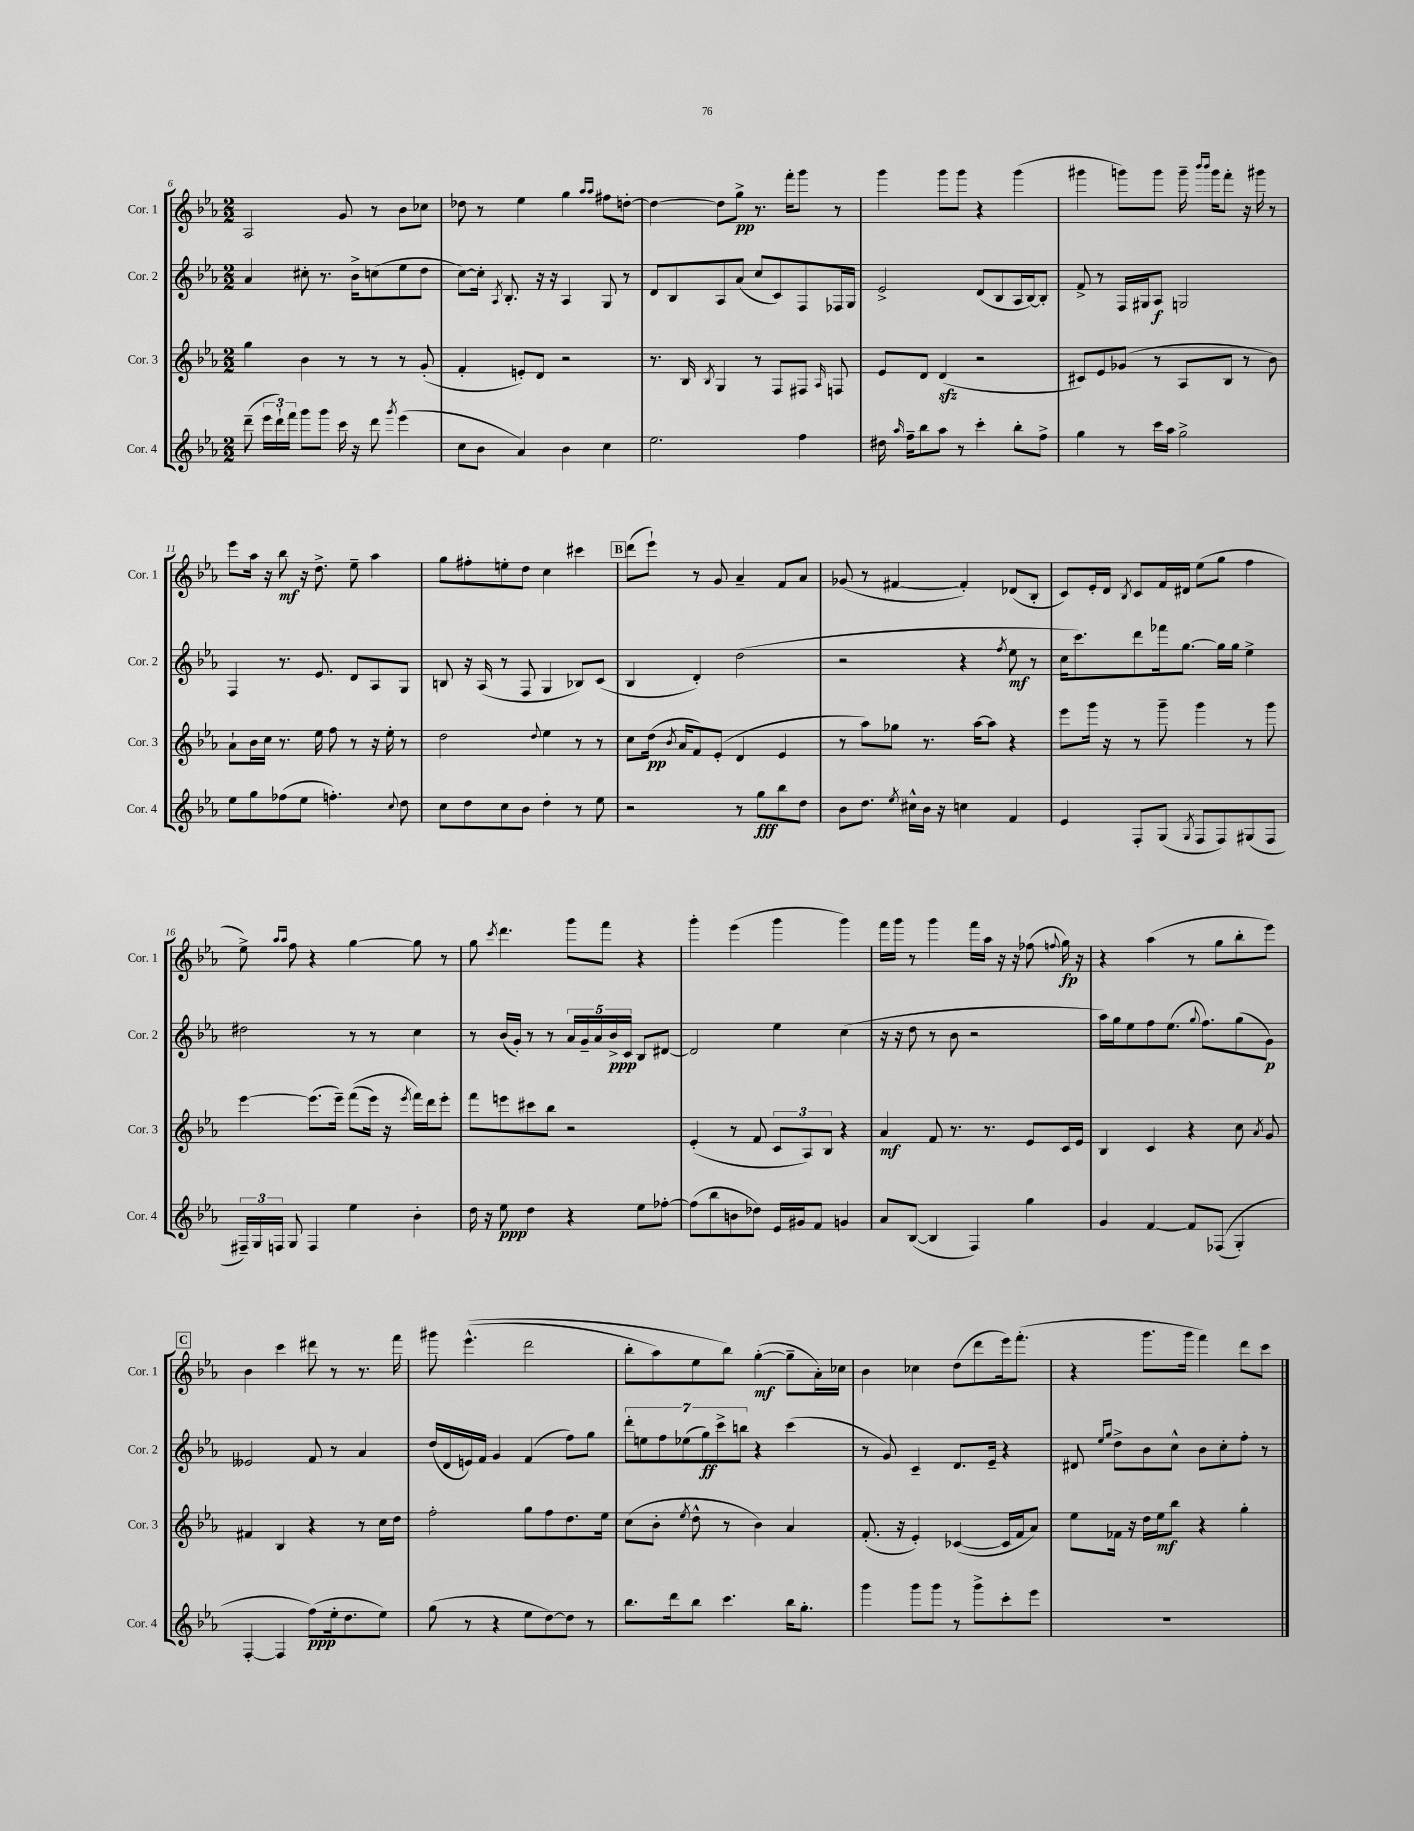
<<
\new StaffGroup <<
\new Staff = "s0" \with { instrumentName = "Cor. 1" shortInstrumentName = "Cor. 1" } {
    \clef treble \key ees \major \numericTimeSignature \time 2/2
    \autoBeamOff aes2 g'8 r8 bes'8[ ces''8] |
    des''8 r8 ees''4 g''4 \grace { aes''16[ aes''16] } fis''8[ d''8]~-. |
    d''4~ d''8[ g''8]->\pp r8. f'''16[-. g'''8] r8 |
    g'''4 g'''8[ g'''8] r4 g'''4( |
    gis'''4 g'''8[) g'''8] g'''16-- \grace { bes'''16[ bes'''16] } g'''16[ f'''8]-. r16 gis'''16 r8 |
    ees'''8[ aes''16] r16 bes''8\mf r16 d''8.-> ees''8-- aes''4 |
    g''8[ fis''8-. e''8-. d''8] c''4 cis'''4 |
    \mark \markup { \box "B" } d'''8[( ees'''8]-!) r8 g'8 aes'4-- f'8[ aes'8] |
    ges'8( r8 fis'4~ fis'4-.) des'8[( bes8]-. |
    c'8[) ees'16-. d'16] \acciaccatura { bes8 } c'8[ f'16 dis'16] ees''8[( g''8] f''4 |
    ees''8->) \grace { aes''16[ aes''16] } f''8 r4 g''4~ g''8 r8 |
    g''8 \acciaccatura { c'''8 } d'''4. g'''8[ f'''8] r4 |
    g'''4-. ees'''4( g'''4 g'''4) |
    f'''16[ g'''16] r8 g'''4 f'''16[ aes''16] r16 r16 fes''8( \appoggiatura { f''8 } g''16\fp) r16 |
    r4 aes''4( r8 g''8[ bes''8-. ees'''8]) |
    \mark \markup { \box "C" } bes'4 c'''4 dis'''8 r8 r8. f'''16 |
    gis'''8 ees'''4.-^(\( d'''2 |
    bes''8[-. aes''8) ees''8 bes''8]\) g''4~-.\mf( g''8[-- aes'16-.) ces''16] |
    bes'4 ces''4 d''8[( d'''8 ees'''16) f'''8.]-.( |
    r4 g'''8.[ g'''16] f'''4) d'''8[ c'''8] \bar "|." |
}
\new Staff = "s1" \with { instrumentName = "Cor. 2" shortInstrumentName = "Cor. 2" } {
    \clef treble \key ees \major \numericTimeSignature \time 2/2
    \autoBeamOff aes'4 cis''8-. r8. bes'16[-> c''8( ees''8 d''8] |
    c''8[~) c''16]-. \acciaccatura { aes8 } bes8.-. r16 r16 aes4 g8 r8 |
    d'8[ bes8 aes8 aes'8]( c''8[ c'8) f8 fes16 g16] |
    ees'2-> d'8[( bes8 aes16 bes16~) bes8]-. |
    f'8-> r8 f16[ gis16 aes8]\f g2 |
    f4 r8. ees'8. d'8[ aes8 g8] |
    b8 r16 aes16( r8 f8 g4 bes8[) c'8]( |
    \mark \markup { \box "B" } bes4 d'4-.) d''2( |
    r2 r4 \acciaccatura { f''8 } ees''8\mf r8 |
    c''16[ c'''8.) d'''8 fes'''16 g''8.]~ g''16[ g''16] ees''4-> |
    dis''2 r8 r8 c''4 |
    r8 bes'16[( g'16]-.) r8 r8 \tuplet 5/4 { aes'16[ g'16-- aes'16 bes'16->\ppp c'16] } bes8[ dis'8]~ |
    dis'2 ees''4 c''4( |
    r16 r16 d''8 r8 bes'8 r2 |
    aes''16[) g''16 ees''8 f''8 ees''8.]( \appoggiatura { g''8 } f''8.[) g''8( g'8]\p) |
    \mark \markup { \box "C" } eeses'2 f'8 r8 aes'4 |
    d''16[( d'16 e'16) f'16] g'4 f'4( f''8[) g''8] |
    \tuplet 7/4 { d'''8[-. e''8 f''8 ees''8( g''8\ff) c'''8-> b''8] } r4 c'''4( |
    r8 g'8) c'4-- d'8.[ ees'16]-- r4 |
    dis'8 \grace { ees''16[ g''16] } d''8[-> bes'8 c''8]-^ bes'8[ c''8-. f''8]-. r8 \bar "|." |
}
\new Staff = "s2" \with { instrumentName = "Cor. 3" shortInstrumentName = "Cor. 3" } {
    \clef treble \key ees \major \numericTimeSignature \time 2/2
    \autoBeamOff g''4 bes'4 r8 r8 r8 g'8-.( |
    f'4-. e'8[-.) d'8] r2 |
    r8. bes16 \acciaccatura { bes8 } g4 r8 f8[ fis8] \grace { aes16 } f8 |
    ees'8[ d'8] d'4\sfz( r2 |
    cis'8[) ees'8 ges'8]( r8 aes8[ bes8] r8 bes'8) |
    aes'8[-! bes'16 c''16] r8. ees''16 f''8 r8 r16 ees''16-. r8 |
    d''2 \appoggiatura { d''8 } ees''4 r8 r8 |
    \mark \markup { \box "B" } c''8[ d''16]\pp( \acciaccatura { bes'8 } aes'16[ f'8) ees'8]-.( d'4 ees'4 |
    r8 aes''8[) ges''8] r8. aes''16[~ aes''8] r4 |
    ees'''8[ g'''16] r16 r8 g'''8-- g'''4 r8 g'''8 |
    ees'''4~ ees'''8.[( ees'''16]--) f'''8[(\( ees'''16]) r16 \acciaccatura { ees'''8 } f'''16[\) d'''16 ees'''8]-. |
    f'''8[ e'''8 cis'''8 bes''8] r2 |
    ees'4-.( r8 f'8 \tuplet 3/2 { c'8[ aes8) bes8] } r4 |
    aes'4\mf f'8 r8. r8. ees'8[ c'16 ees'16] |
    bes4 c'4 r4 c''8 \acciaccatura { aes'8 } g'8 |
    \mark \markup { \box "C" } fis'4 bes4 r4 r8 c''16[ d''16] |
    f''2-. g''8[ f''8 d''8. ees''16] |
    c''8[( bes'8]-. \acciaccatura { ees''8 } d''8-^ r8 bes'4) aes'4 |
    f'8.-.( r16 ees'4-.) ces'4~( ces'16[ f'16 aes'8]) |
    ees''8[ fes'16] r16 d''16[ ees''16\mf bes''8] r4 g''4-. \bar "|." |
}
\new Staff = "s3" \with { instrumentName = "Cor. 4" shortInstrumentName = "Cor. 4" } {
    \clef treble \key ees \major \numericTimeSignature \time 2/2
    \autoBeamOff d'''8--( \tuplet 3/2 { ees'''16[ d'''16-!) f'''16] } g'''8[ g'''8] c'''16 r16 d'''8 \acciaccatura { g'''8 } ees'''4( |
    c''8[ bes'8] aes'4) bes'4 c''4 |
    ees''2. f''4 |
    dis''16 \grace { aes''16 } f''16[-- bes''8 aes''8] r8 c'''4-. bes''8[-. f''8]-> |
    g''4 r8 c'''16[ aes''16] g''2-> |
    ees''8[ g''8 fes''8( ees''8] f''4.-.) \appoggiatura { c''8 } d''8 |
    c''8[ d''8 c''8 bes'8] d''4-. r8 ees''8 |
    \mark \markup { \box "B" } r2 r8 g''8[\fff bes''8 d''8] |
    bes'8[ d''8.] \acciaccatura { ees''8 } cis''16[-^ bes'16] r16 c''4 f'4 |
    ees'4 f8[-. g8]( \acciaccatura { g8 } f8[ f8) gis8( f8] |
    \tuplet 3/2 { fis16[--) g16 f16] } g8 f4 ees''4 bes'4-. |
    d''16 r16 ees''8\ppp d''4 r4 ees''8[ fes''8]~-. |
    fes''8[( bes''8 b'8 des''8]) ees'16[ gis'16 f'8] g'4 |
    aes'8[ bes8]~( bes4 f4) g''4 |
    g'4 f'4~ f'8[ fes8](\( g4-.) |
    \mark \markup { \box "C" } f4~-. f4 f''8[\ppp(\) ees''16-. d''8. ees''8]) |
    g''8( r8 r4 ees''8[ d''8~) d''8] r8 |
    bes''8.[ d'''16 bes''8] c'''4. bes''16[ g''8.]-. |
    g'''4 g'''8[ g'''8] r8 g'''8[-> c'''8-. ees'''8] |
    R1 \bar "|." |
}
>>
>>
\layout { \context { \Score currentBarNumber = #6 } }
